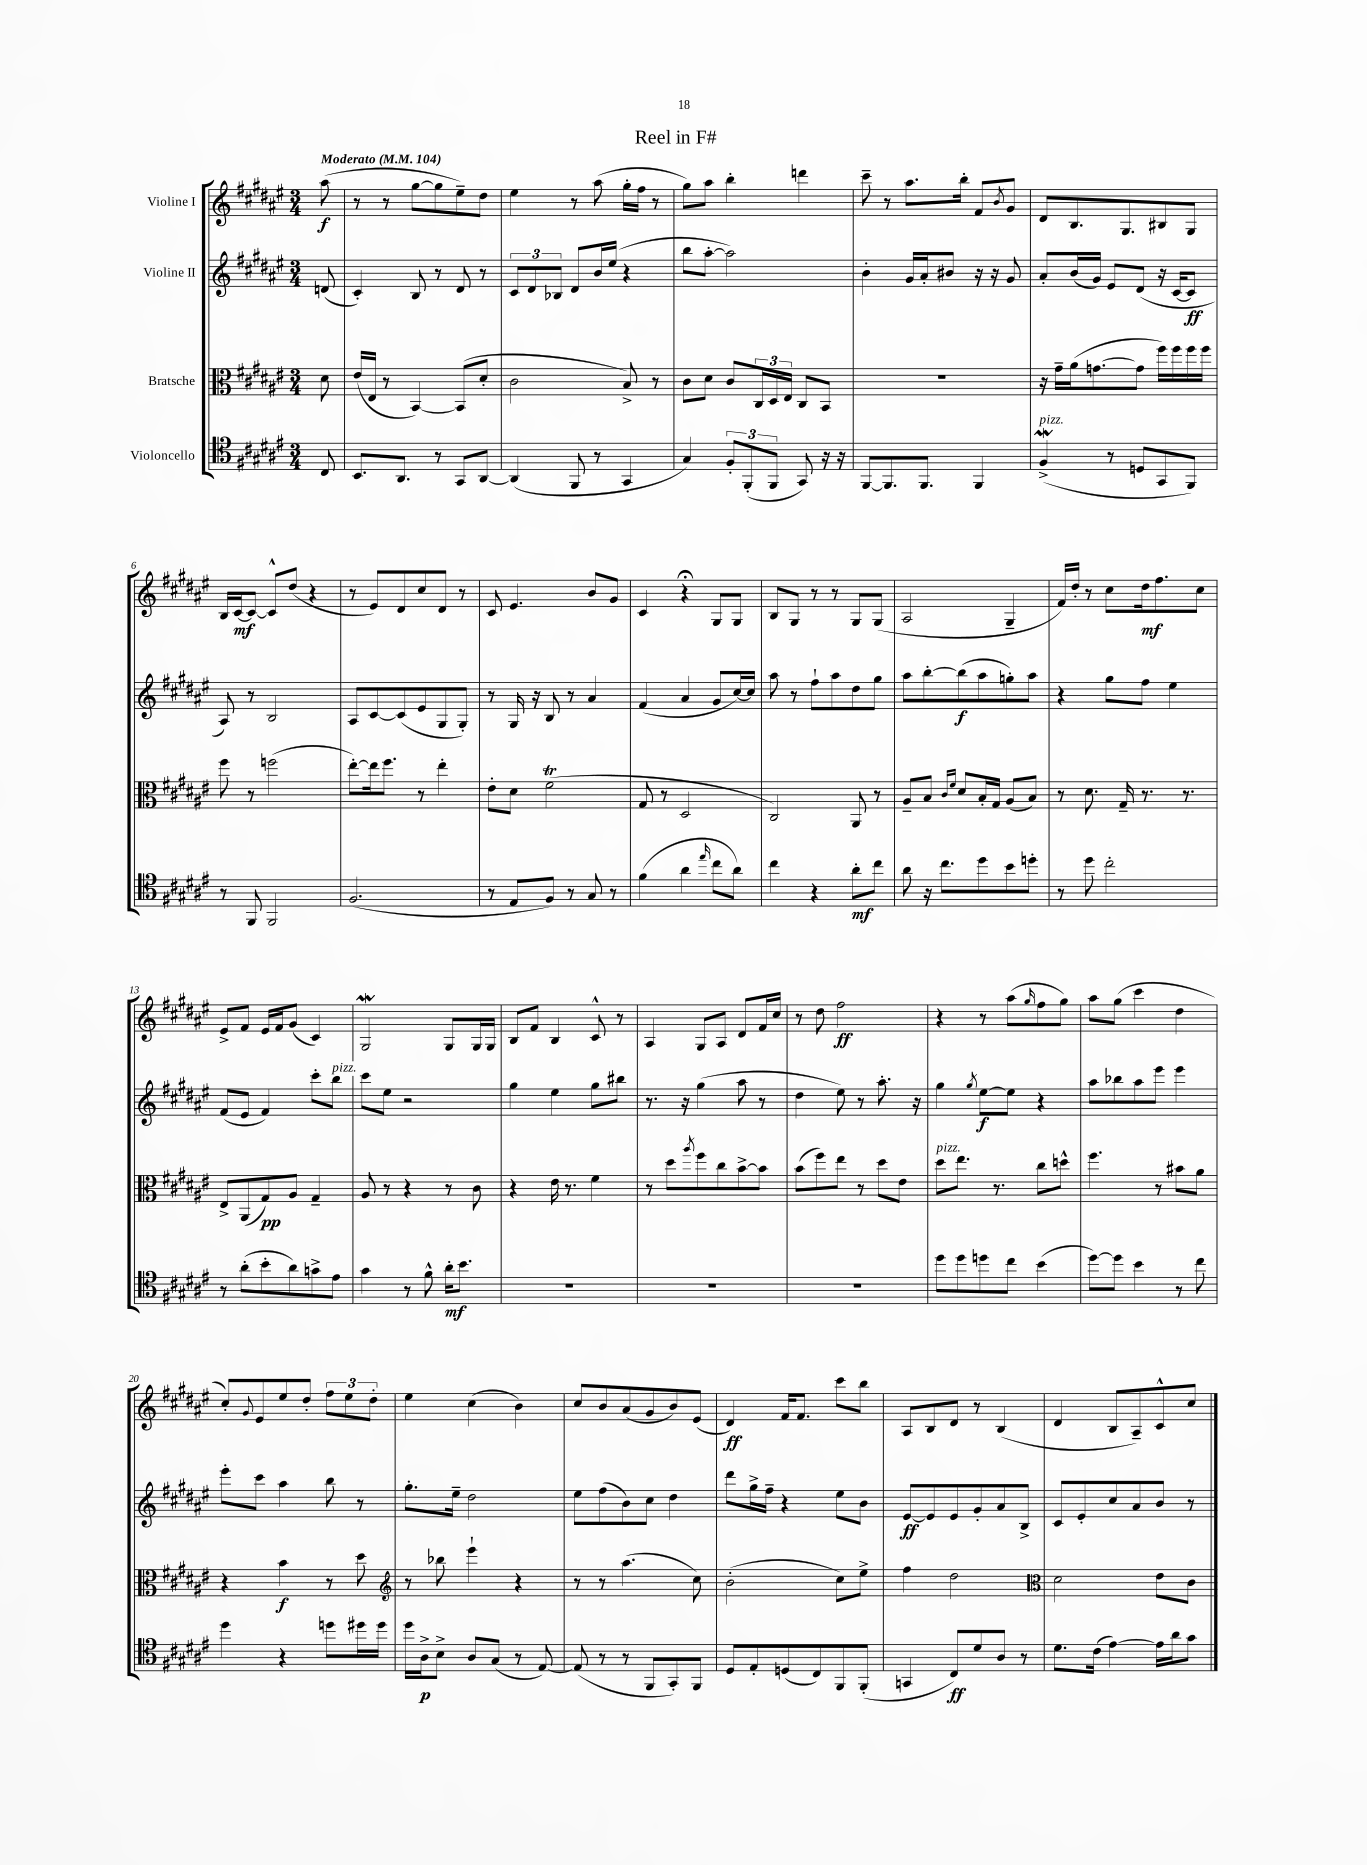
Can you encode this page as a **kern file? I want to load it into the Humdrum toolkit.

**kern	**dynam	**kern	**dynam	**kern	**dynam	**kern	**dynam
*part4	*part4	*part3	*part3	*part2	*part2	*part1	*part1
*staff4	*staff4	*staff3	*staff3	*staff2	*staff2	*staff1	*staff1
*I"Violoncello	*	*I"Bratsche	*	*I"Violine II	*	*I"Violine I	*
*clefC4	*	*clefC3	*	*clefG2	*	*clefG2	*
*k[f#c#g#d#a#e#]	*	*k[f#c#g#d#a#e#]	*	*k[f#c#g#d#a#e#]	*	*k[f#c#g#d#a#e#]	*
*M3/4	*	*M3/4	*	*M3/4	*	*M3/4	*
*MM104	*	*MM104	*	*MM104	*	*MM104	*
=	=	=	=	=	=	=	=
!	!	!	!	!	!	!LO:TX:a:B:t=Moderato	!
8C#/	.	8d#\	.	(8dn/	.	(8aa#\	f
=1	=1	=1	=1	=1	=1	=1	=1
8.BB/L	.	(16e#/LL	.	4c#'/)	.	8r	.
.	.	16E#/JJ	.	.	.	.	.
.	.	8r	.	.	.	8r	.
8.AA#/J	.	.	.	.	.	.	.
.	.	[4BB/)	.	8B/	.	[8gg#\L	.
8r	.	.	.	8r	.	8gg#\]	.
8GG#/L	.	(8BB/L]	.	8d#/	.	8ee#~\)	.
[8AA#/J	.	8d#'/J	.	8r	.	8dd#\J	.
=2	=2	=2	=2	=2	=2	=2	=2
(4AA#/]	.	2c#\	.	12c#/L	.	4ee#\	.
.	.	.	.	12d#/	.	.	.
.	.	.	.	12B-X/J	.	.	.
8FF#/	.	.	.	8d#/L	.	8r	.
8r	.	.	.	16b/L	.	(8aa#\	.
.	.	.	.	(16ee#/JJ	.	.	.
4GG#/	.	8B^/)	.	4r	.	16gg#'\LL	.
.	.	.	.	.	.	16ff#\JJ	.
.	.	8r	.	.	.	8r	.
=3	=3	=3	=3	=3	=3	=3	=3
4G#/)	.	8c#\L	.	8bb\L	.	8gg#\L)	.
.	.	8d#\J	.	[8aa#'\J	.	8aa#\J	.
12F#'/L	.	8c#/L	.	2aa#\])	.	4bb'\	.
(12FF#'/	.	.	.	.	.	.	.
.	.	24C#/L	.	.	.	.	.
12FF#/J	.	24D#/	.	.	.	.	.
.	.	24E#/JJ	.	.	.	.	.
8GG#/)	.	8C#/L	.	.	.	4dddn\	.
16r	.	8BB/J	.	.	.	.	.
16r	.	.	.	.	.	.	.
=4	=4	=4	=4	=4	=4	=4	=4
[8FF#/L	.	2.r	.	4b'\	.	8ccc#~\	.
8.FF#/]	.	.	.	.	.	8r	.
.	.	.	.	16g#/LL	.	8.aa#\L	.
8.FF#/J	.	.	.	16a#'/J	.	.	.
.	.	.	.	8b#X/J	.	.	.
.	.	.	.	.	.	16bb'\Jk	.
4FF#/	.	.	.	16r	.	8f#/L	.
.	.	.	.	16r	.	.	.
.	.	.	.	.	.	8qb/	.
.	.	.	.	8g#/	.	8g#/J	.
=5	=5	=5	=5	=5	=5	=5	=5
!LO:TX:a:i:t=pizz.	!	!	!	!	!	!	!
(4F#w^/	.	16r	.	8a#'/L	.	8d#/L	.
.	.	16g#~\LL	.	.	.	.	.
.	.	(16a#\J	.	(16b/L	.	8.B/	.
.	.	[8.gn\	.	16g#/JJ)	.	.	.
8r	.	.	.	8e#/L	.	.	.
.	.	.	.	.	.	8.G#/	.
8Dn/L	.	8g\J]	.	(8d#/J	.	.	.
8GG#/	.	16ff#\LL)	.	16r	.	8B#X/	.
.	.	16ff#\	.	[16c#/KL	.	.	.
8FF#/J)	.	16ff#\	.	8c#/J]	ff	8G#/J	.
.	.	16ff#\JJ	.	.	.	.	.
!!LO:LB:g=z
=6	=6	=6	=6	=6	=6	=6	=6
8r	.	8ff#\	.	8A#/)	.	16B/LL	.
.	.	.	.	.	.	[16c#/J	mf
8FF#/	.	8r	.	8r	.	8c#/J_	.
2FF#/	.	(2ffn\	.	2B/	.	8c#^^/L]	.
.	.	.	.	.	.	(8dd#/J	.
.	.	.	.	.	.	4r	.
=7	=7	=7	=7	=7	=7	=7	=7
(2.F#/	.	[8ee#'\L)	.	8A#/L	.	8r	.
.	.	16ee#\k]	.	[8c#/	.	8e#/L)	.
.	.	8.ff#\J	.	.	.	.	.
.	.	.	.	(8c#/]	.	8d#/	.
.	.	8r	.	8e#/	.	8cc#/	.
.	.	4ee#'\	.	8G#/	.	8d#/J	.
.	.	.	.	8G#'/J)	.	8r	.
=8	=8	=8	=8	=8	=8	=8	=8
8r	.	8e#'\L	.	8r	.	8c#/	.
8E#/L	.	8d#\J	.	16G#/	.	4.e#/	.
.	.	.	.	16r	.	.	.
8F#/J)	.	(2f#T\	.	8B/	.	.	.
8r	.	.	.	8r	.	.	.
8G#/	.	.	.	4a#/	.	8b/L	.
8r	.	.	.	.	.	8g#/J	.
=9	=9	=9	=9	=9	=9	=9	=9
(4f#\	.	8G#/	.	(4f#/	.	4c#/	.
.	.	8r	.	.	.	.	.
4a#\	.	2D#/	.	4a#/	.	4r;<	.
16qqee#/	.	.	.	.	.	.	.
8cc#\L	.	.	.	8g#/L	.	8G#/L	.
8a#\J)	.	.	.	[16cc#/L)	.	8G#/J	.
.	.	.	.	16cc#/JJ]	.	.	.
=10	=10	=10	=10	=10	=10	=10	=10
4cc#\	.	2C#/)	.	8aa#\	.	8B/L	.
.	.	.	.	8r	.	8G#/J	.
4r	.	.	.	8ff#`\L	.	8r	.
.	.	.	.	8aa#\	.	8r	.
8a#'\L	mf	8AA#/	.	8dd#\	.	8G#/L	.
8cc#\J	.	8r	.	8gg#\J	.	(8G#/J	.
=11	=11	=11	=11	=11	=11	=11	=11
8a#\	.	8A#~/L	.	8aa#\L	.	2A#/	.
16r	.	8B/J	.	[8bb'\	.	.	.
8.cc#\L	.	.	.	.	.	.	.
.	.	16qqc#/LL	.	.	.	.	.
.	.	16qqf#/JJ	.	.	.	.	.
.	.	8d#/L	.	(8bb\]	f	.	.
8dd#\	.	16B'/L	.	8aa#\	.	.	.
.	.	16G#/JJ	.	.	.	.	.
8b\	.	(8A#/L	.	8ggn'\)	.	4G#~/	.
8ddn'\J	.	8B/J)	.	8aa#\J	.	.	.
=12	=12	=12	=12	=12	=12	=12	=12
8r	.	8r	.	4r	.	16f#/LL)	.
.	.	.	.	.	.	16dd#'/JJ	.
8dd#\	.	8.d#\	.	.	.	8r	.
2cc#'\	.	.	.	8gg#\L	.	8cc#\L	.
.	.	16G#~/	.	.	.	.	.
.	.	8.r	.	8ff#\J	.	16dd#\k	mf
.	.	.	.	.	.	8.ff#\	.
.	.	.	.	4ee#\	.	.	.
.	.	8.r	.	.	.	.	.
.	.	.	.	.	.	8cc#\J	.
!!LO:LB:g=z
=13	=13	=13	=13	=13	=13	=13	=13
8r	.	8E#^/L	.	(8f#/L	.	8e#^/L	.
(8a#'\L	.	(8AA#/	.	8e#/J	.	8f#/J	.
8b'\	.	8G#/)	pp	4f#/)	.	16e#/LL	.
.	.	.	.	.	.	16f#/J	.
8a#\)	.	8A#/J	.	.	.	(8g#/J	.
8gn^\	.	4G#~/	.	8ccc#'\L	.	4c#/)	.
!	!	!	!	!LO:TX:a:i:t=pizz.	!	!	!
8e#\J	.	.	.	8bb\J	.	.	.
=14	=14	=14	=14	=14	=14	=14	=14
4g#\	.	8A#/	.	8ccc#\L	.	2G#W/	.
.	.	8r	.	8ee#\J	.	.	.
8r	.	4r	.	2r	.	.	.
8f#^^\	.	.	.	.	.	.	.
16a#'\KL	mf	8r	.	.	.	8G#/L	.
8.b\J	.	.	.	.	.	.	.
.	.	8c#\	.	.	.	16G#/L	.
.	.	.	.	.	.	16G#/JJ	.
=15	=15	=15	=15	=15	=15	=15	=15
2.r	.	4r	.	4gg#\	.	8B/L	.
.	.	.	.	.	.	8f#/J	.
.	.	16e#\	.	4ee#\	.	4B/	.
.	.	8.r	.	.	.	.	.
.	.	4f#\	.	8gg#\L	.	8c#^^/	.
.	.	.	.	8bb#X\J	.	8r	.
=16	=16	=16	=16	=16	=16	=16	=16
2.r	.	8r	.	8.r	.	4A#/	.
.	.	8dd#\L	.	.	.	.	.
.	.	.	.	16r	.	.	.
.	.	8qaa#/	.	.	.	.	.
.	.	8ff#\	.	(4gg#\	.	8G#/L	.
.	.	8cc#\	.	.	.	8A#/J	.
.	.	[8b^\	.	8aa#\	.	8d#/L	.
.	.	8b\J]	.	8r	.	16f#/L	.
.	.	.	.	.	.	16cc#/JJ	.
=17	=17	=17	=17	=17	=17	=17	=17
2.r	.	(8b\L	.	4dd#\	.	8r	.
.	.	8ff#\)	.	.	.	8dd#\	.
.	.	8ee#\J	.	8ee#\)	.	2ff#\	ff
.	.	8r	.	8r	.	.	.
.	.	8dd#\L	.	8.aa#'\	.	.	.
.	.	8e#\J	.	.	.	.	.
.	.	.	.	16r	.	.	.
=18	=18	=18	=18	=18	=18	=18	=18
!	!	!LO:TX:a:i:t=pizz.	!	!	!	!	!
8dd#\L	.	8dd#\L	.	4gg#\	.	4r	.
8dd#\	.	8.ee#\J	.	.	.	.	.
.	.	.	.	8qgg#/	.	.	.
8ddn\	.	.	.	[8ee#\L	f	8r	.
.	.	8.r	.	.	.	.	.
8cc#\J	.	.	.	8ee#\J]	.	(8aa#\L	.
.	.	.	.	.	.	16qqgg#/	.
(4b\	.	8cc#\L	.	4r	.	8ff#\	.
.	.	8ddn^^\J	.	.	.	8gg#\J)	.
=19	=19	=19	=19	=19	=19	=19	=19
[8dd#\L)	.	4.ff#\	.	8aa#\L	.	8aa#\L	.
8dd#\J]	.	.	.	8bb-X\	.	(8gg#\J	.
4b\	.	.	.	8aa#\	.	4ccc#\	.
.	.	8r	.	8eee#\J	.	.	.
8r	.	8b#X\L	.	4eee#\	.	4dd#\	.
8cc#\	.	8a#\J	.	.	.	.	.
!!LO:LB:g=z
=20	=20	=20	=20	=20	=20	=20	=20
4dd#\	.	4r	.	8eee#'\L	.	8cc#'/L)	.
.	.	.	.	.	.	8qqg#/	.
.	.	.	.	8ccc#\J	.	8e#/	.
4r	.	4b\	f	4aa#\	.	8ee#/	.
.	.	.	.	.	.	8dd#'/J	.
8ddn\L	.	8r	.	8bb\	.	12ff#\L	.
.	.	.	.	.	.	12ee#\	.
16dd#X\L	.	8dd#\	.	8r	.	.	.
.	.	.	.	.	.	12dd#'\J	.
16dd#\JJ	.	.	.	.	.	.	.
=21	=21	=21	=21	=21	=21	=21	=21
*	*	*clefG2	*	*	*	*	*
16dd#\LL	.	8r	.	8.gg#'\L	.	4ee#\	.
16A#^\J	p	.	.	.	.	.	.
8B^\J	.	8bb-X\	.	.	.	.	.
.	.	.	.	16ee#~\Jk	.	.	.
8A#/L	.	4eee#`\	.	2dd#\	.	(4cc#\	.
(8G#/J	.	.	.	.	.	.	.
8r	.	4r	.	.	.	4b\)	.
[8E#/)	.	.	.	.	.	.	.
=22	=22	=22	=22	=22	=22	=22	=22
(8E#/]	.	8r	.	8ee#\L	.	8cc#/L	.
8r	.	8r	.	(8ff#\	.	8b/	.
8r	.	(4.aa#\	.	8b\)	.	(8a#/	.
8FF#/L	.	.	.	8cc#\J	.	8g#/	.
8GG#'/)	.	.	.	4dd#\	.	8b/)	.
8FF#/J	.	8cc#\)	.	.	.	(8e#/J	.
=23	=23	=23	=23	=23	=23	=23	=23
8D#/L	.	(2b'\	.	8ddd#\L	.	4d#/)	ff
8E#'/	.	.	.	16gg#^\L	.	.	.
.	.	.	.	16ff#~\JJ	.	.	.
(8Dn/	.	.	.	4r	.	16f#/KL	.
.	.	.	.	.	.	8.f#/J	.
8C#/)	.	.	.	.	.	.	.
8FF#/	.	8cc#\L)	.	8ee#\L	.	8ccc#\L	.
(8FF#'/J	.	8ee#^\J	.	8b\J	.	8bb\J	.
=24	=24	=24	=24	=24	=24	=24	=24
4GGn/	.	4ff#\	.	[8e#/L	ff	8A#/L	.
.	.	.	.	8e#/]	.	8B/	.
8C#/L)	ff	2dd#\	.	8e#/	.	8d#/J	.
8d#/	.	.	.	8g#'/	.	8r	.
8A#/J	.	.	.	8a#/	.	(4B/	.
8r	.	.	.	8B^/J	.	.	.
=25	=25	=25	=25	=25	=25	=25	=25
*	*	*clefC3	*	*	*	*	*
8.d#\L	.	2d#\	.	8c#/L	.	4d#/	.
.	.	.	.	8e#'/	.	.	.
(16c#\Jk	.	.	.	.	.	.	.
[4e#\)	.	.	.	8cc#/	.	8B/L	.
.	.	.	.	8a#/	.	8A#~/)	.
16e#\LL]	.	8e#\L	.	8b/J	.	8c#^^/	.
16a#\J	.	.	.	.	.	.	.
8g#\J	.	8c#\J	.	8r	.	8cc#/J	.
==	==	==	==	==	==	==	==
*-	*-	*-	*-	*-	*-	*-	*-
